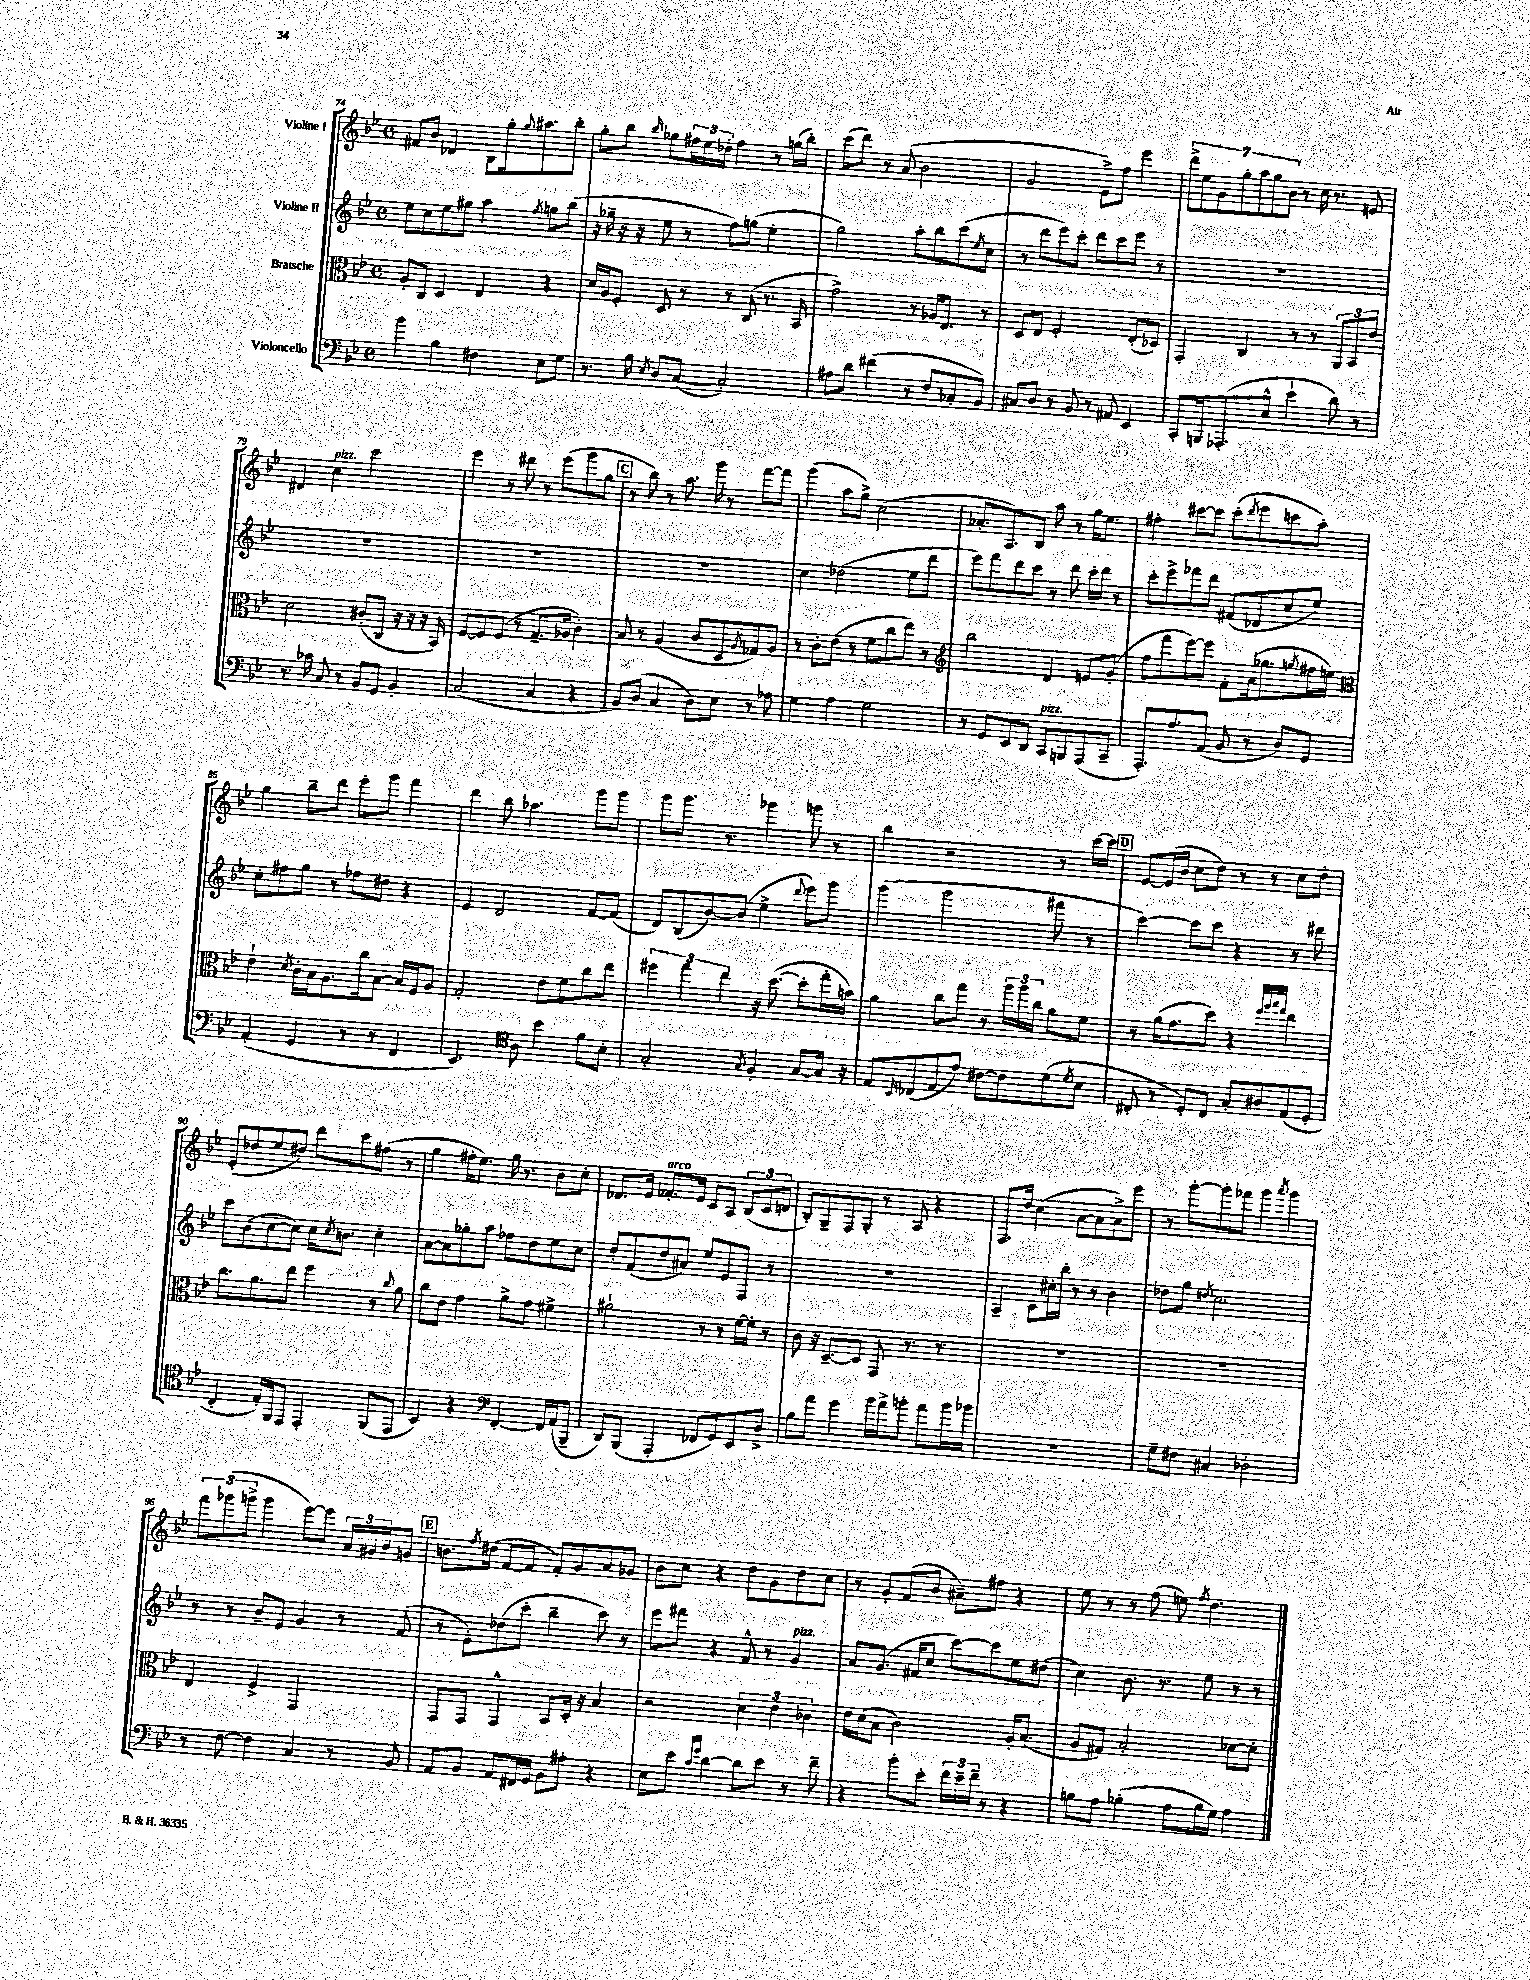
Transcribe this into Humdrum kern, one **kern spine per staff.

**kern	**kern	**kern	**kern
*staff4	*staff3	*staff2	*staff1
*clefF4	*clefC3	*clefG2	*clefG2
*k[b-e-]	*k[b-e-]	*k[b-e-]	*k[b-e-]
*M4/4	*M4/4	*M4/4	*M4/4
*met(c)	*met(c)	*met(c)	*met(c)
4b-\	8A'/L	8ee-\L	8f#/L
.	8C/J	8cc\	8b-/J
4B-\	4D/	8ee-\	4d-/
.	.	8gg#\J	.
4F#\	4E-/	4aa\	8B-\L
.	.	.	16gg'\k
.	.	.	8qqgg/
.	.	.	8.aa#\
.	.	8qff/	.
8E-\L	4r	8gg\L	.
8G\J	.	(8bb-\J	8bb-'\J
=	=	=	=
8.r	16d/LL	16r	8gg'\L
.	16A/J	16gg-~\	.
.	8F'/J	16r	8bb-\J
16B-\	.	16r	.
8qE-/	.	.	16qqbb-/
8D/L	8D/	8ee-\	8gg-\L
([8C/J	8r	8r	24ff#\L
.	.	.	24ee-\
.	.	.	24dd-'\JJ
2C'/])	8r	8ff\L)	4ff#\
.	(8C/	(8gg\J	.
.	8.r	4ee-'\	8r
.	.	.	(16gg\LL
.	16BB-/	.	16bb-'\JJ)
=	=	=	=
8A#\L	2g^\)	2gg\)	(8ccc\L
8d\J	.	.	8ddd\J)
(4f#\	.	.	8r
.	.	.	(8a/
8r	8r	8aa'\L	2b-\
8F/L	16A-/LK	8bb-\	.
.	8.E-/J	.	.
8C-'/	.	(8ccc\	.
.	.	8qee-/	.
8BB-/J)	8r	8cc\J	.
=	=	=	=
8C#/L	8D/L	8r	2g/
8D/J	8E-/J	8ddd\L	.
8r	2F'/	8eee-\)	.
8BB-/	.	8ccc'\J	.
8r	.	8ddd\L	8e-^\L)
8AA#/	.	8ccc\	8ff\J
4EE-/	(8E-'/L	8eee-\J	4eee-\
.	8D-/J)	8r	.
=	=	=	=
8CC'/L	4GG'/	1r	14ddd^\L
.	.	.	14ee-\
16BBB/k	.	.	.
.	.	.	14g\
(8.AAA-'/	.	.	.
.	.	.	14gg'\
.	4C/	.	.
.	.	.	14aa\
.	.	.	14gg\
8E-^^/J	.	.	.
.	.	.	14b-\J
4e-`\	8r	.	8r
.	8r	.	16cc\
.	.	.	8.r
8d\)	12AA/L	.	.
.	12BB-/	.	.
8r	.	.	8e/
.	12e-/J	.	.
=	=	=	=
8.r	2d\	1r	4d#/
16c-\	.	.	.
8C/	.	.	4cc\
8r	.	.	.
8BB-/L	(8c#'/L	.	2ccc\
8GG/J	8C/J	.	.
4BB-'/	16r	.	.
.	16r	.	.
.	16r	.	.
.	16BB-/)	.	.
=	=	=	=
(2C/	[8F/L	1r	4eee-\
.	8F/]	.	.
.	(8F/J	.	8r
.	8r	.	8ddd#\
4C/	8.G~/L	.	8r
.	.	.	(8eee-\L
.	16A-/Jk	.	.
4r	4c'\)	.	8ggg\
.	.	.	8gg\J
=	=	=	=
8BB-/L)	8B-/	1r	8r
(8D/J	8r	.	8bb-\)
4C/	(4A/	.	8r
.	.	.	8.aa\
8D\L)	8c/L	.	.
.	.	.	16ggg\
8E-\J	8D/	.	8r
.	8qA/	.	.
8r	8G-/)	.	[8fff\L
8A-\	8A/J	.	8fff\]J
=	=	=	=
4G\	8r	4cc\	(4ggg\
.	8c'\L	.	.
4A\	(8e-\J	(2dd-\	8aa\L
.	8r	.	8gg^\J)
2G\	8f\L	.	(2cc\
.	8cc\	.	.
.	8ee-\J)	8ee-\L	.
.	8r	8ddd\J	.
=	=	=	=
*	*clefG2	*	*
8r	2bb-\	8eee-\L)	8.a-'/L
8GG/L	.	8fff\	.
.	.	.	8.A/)
8EE-/	.	8ddd\	.
8DD/J	.	8ccc\J	8B-/J
8CC/L	4d/	8r	8aa\
8BBB/	.	8ddd\	8r
(8AAA/	8e/L	16ccc'\LL	16gg\LK
.	.	16ddd\JJ	8.ee-\J
8CC~/J	(8g'/J	8r	.
=	=	=	=
8.AAA'/L)	8ff\L	8ccc'\L	4ff#'\
.	8fff\	8eee-^\	.
8.A/	.	.	.
.	[8eee-\)	8fff-\	[8ccc#\L
(8AA/J	8eee-\]J	8ddd\J	8ccc#\]J
8BB-/	8f'\L	(8f#/L	(8ccc#'\L
.	.	.	8qddd/
8r	(16a\k	8d-/	8eee-\
.	8.gg-\	.	.
8D/L)	.	8cc/	8ccc\
.	8qgg/	.	.
8GG/J	16ff#\L	8ee-/J)	8aa'\J)
.	16ee\JJ)	.	.
=	=	=	=
*	*clefC3	*	*
(4AA'/	4e-`\	8cc'\L	4gg\
.	.	8ff#\	.
.	8qd/	.	.
4GG/	16c'\LL	8gg\J	8bb-~\L
.	16B-\J	.	.
.	8.A\	8r	8ddd\J
8r	.	8ff-\L	8eee-'\L
.	16cc\k	.	.
8r	[8B-\J	8dd#\J	8ggg\J
4FF/	16B-/]LL	4r	4fff\
.	16F/J	.	.
.	8A/J	.	.
=	=	=	=
4.EE-/)	2G'/	4e-/	4ddd\
.	.	2d/	8bb-\
*clefC4	*	*	*
8A\	.	.	4.aa-\
4b-\	8e-\L	.	.
.	8f\	.	.
8f\L	8cc\	[8f/L	8ggg\L
8B-'\J	8ee-\J	(8f/]J	8ggg\J
=	=	=	=
2G'/	6ff#\	8d/L)	8ggg\L
.	.	(8B-/	8.ggg\J
.	6gg\	.	.
.	.	[8b-/)	.
.	.	.	8.r
.	6ee-\	.	.
.	.	(8b-/]J	.
8qG/	.	.	.
4F'/	16r	4ee-^\	4ggg-\
.	([8.dd\	.	.
.	.	8qqddd/	.
[8G/L	8dd'\]L	8eee-\L)	8ggg\
16G/]Jk	16gg'\L	8ggg\J	8r
16r	16b\JJ)	.	.
=	=	=	=
8E-/L	4a\	(4ggg\	4bb-\
16qqBB-/	.	.	.
(8C-/	.	.	.
8E-/	8cc\L	2ggg\	2r
8e-/J)	8gg\J	.	.
[8c#\L	8r	.	.
8c#\]	24aa\LL	.	.
.	24aa\	.	.
.	24cc\JJ	.	.
(8d\	8a\L	8fff#\	8r
8qd/	.	.	.
8B-\J	8f\J	8r	[16ccc\LL
.	.	.	16ccc\]JJ
=	=	=	=
8C#'/	8r	[4ccc\)	[8e-/L
8r	(16a\LK	.	(16e-/]L
.	8.g\	.	16b-/JJ
8D'/L)	.	8ccc\]L	8cc\L
8C#/J	8dd\J)	8ccc\J	8dd\J)
8G'/L	4r	4r	8r
8A#/	.	.	8r
.	32qqff/LLL	.	.
.	32qqaa/	.	.
.	32qqbb-/	.	.
.	32qqgg/JJJ	.	.
(8E-/	4ee-\	8r	8cc\L
8D'/J	.	8ddd#\	8dd'\J
=	=	=	=
4C'/	8.cc\L	8ccc\L	(8e-'/L
.	.	(8b-\	8dd-/
.	8.a\	.	.
16E-'/LL)	.	[8cc\	8ee-/
16FF/J	.	.	.
8EE-/J	8ee-\J	8cc\]J)	8dd#/J)
4EE-'/	4ff\	16cc\LK	8ddd\L
.	.	8qcc/	.
.	.	8.b\J	.
.	.	.	8ccc\
(8FF/L	8r	4cc'\	(8ff#\J
.	8qqcc/	.	.
8EE-/J	8a\	.	8r
=	=	=	=
4BB-/)	8cc\L	[8a\L	4gg\
.	8e-\J	8a\]	.
4r	4g\	8gg-'\	16ff#'\LK
.	.	.	8.ee-\J)
.	.	8aa\J	.
*clefF4	*	*	*
[4FF'/	8a^\L	8ff-\L	16gg\
.	.	.	8.r
.	8g\J	8dd\	.
16FF/]LL	4f#^\	8ee-\	8b-\L
(16AA/J	.	.	.
8BBB-~/J	.	8cc\J	8cc'\J
=	=	=	=
8DD/L)	2a#`\	8dd'/L	8.d-/L
(8BBB-/J	.	(8f/	.
.	.	.	16e-/Jk
4AAA'/	.	8dd/	8.f-'/L
.	.	8a#/J)	.
.	.	.	16e-/Jk
8FF-/L	8r	8ee-/L	8c/L
8GG/)	8r	8e-/	8A/J
8EE-/	[16f\LL	8F/J	(12B-/L
.	16f'\]JJ	.	.
.	.	.	12c/
8D^/J	8r	8r	.
.	.	.	12d/J
=	=	=	=
8B-\L	8c\	1r	8B-'/L)
8a\J	16r	.	8G~/
.	[8.D~/L	.	.
4g\	.	.	8F/
.	8D/]J	.	8G'/J
16b-\LL	8GG/	.	8r
16a^\J	.	.	.
8b'\J	8.r	.	8A/
8a\L	.	.	4r
.	8.r	.	.
16b\L	.	.	.
16b-\JJ	.	.	.
=	=	=	=
1r	1r	4A~/	8.F/L
.	.	.	16dd/Jk
.	.	8c\L	(4cc\
.	.	16cc#'\L	.
.	.	16bb-'\JJ	.
.	.	8r	[8a\L
.	.	8r	8a\]
.	.	4b-\	8a^\)
.	.	.	8eee-\J
=	=	=	=
8G~\L	1r	8dd-\L	8r
8F#\J	.	8gg\J	[8ggg'\L
.	.	8qdd/	.
4C#/	.	2.cc\	8ggg'\]
.	.	.	8fff-\J
2D-'\	.	.	4ggg\
.	.	.	8qaaa/
.	.	.	4ggg\
=	=	=	=
8r	4E-/	8r	12fff\L
.	.	.	(12ggg-\
[8F\	.	8r	.
.	.	.	12ggg^\J
4F\]	4F^/	8b-~/L	4ggg\
.	.	8e-/J	.
4C/	2GG/	4g/	[8eee-\L)
.	.	.	8eee-\]J
8r	.	8r	24a/LL
.	.	.	24g#/
.	.	.	24b-/J
8BB-/	.	(8f/	8g/J
=	=	=	=
8AA/L	8GG/L	8r	8.b\L
8BB-/J	8GG/J	8e-'\L)	.
.	.	.	8qff/
.	.	.	(16dd#\Jk
8AA/L	4GG^^/	(8dd-\	[8f/L
16FF#/L	.	8ccc'\J	8f/]J
16GG/JJ	.	.	.
8BB-\L	8BB-/L	4bb-~\	8f'/L)
8A#'\J	16D'/Jk	.	8g/
.	16r	.	.
4r	4B-/	8ccc\)	8a/
.	.	8r	8g-/J
=	=	=	=
8E-\L	2r	8eee-\L	8b-\L
8e-\J	.	8fff#\J	8cc\J
16qqc/LL	.	.	.
16qqg/JJ	.	.	.
[4d\	.	4r	4r
8d\]L	6d\	8f^^/	8dd\L
8e-\J	.	8r	8g\
.	6e-\	.	.
8r	.	4g/	8dd\
.	6c-\	.	.
8f~\	.	.	8cc\J
=	=	=	=
4r	16e-\LL	8a/L	8r
.	(16d\J	.	.
.	8B-\J	(8.g/J	8g'/L
8b-'\L	2c\)	.	(8f/
.	.	16f#/LK	.
8e-'\J	.	8cc/J	8b-/J
24f\LL	.	[8ccc\L)	8a#~\L)
24e-~\	.	.	.
24f~\JJ	.	.	.
8r	.	8ccc\]	8ff#\J
4r	16A'/LK	8ee-\	4r
.	(8.B-/J	.	.
.	.	(8dd#\J	.
=	=	=	=
8B\L	8A/L	4cc\)	8ee-\
8A\J	8G#/J)	.	8r
(4B-'\	2B-'/	8.b-\	8r
.	.	.	(8ff\
.	.	8.r	.
8A\L	.	.	8ee\)
.	.	.	8qff/
16B-\L	.	8ee-\	4.dd\
16G\JJ)	.	.	.
4A\	[8d-\L	8r	.
.	8d-'\]J	8r	.
==	==	==	==
*-	*-	*-	*-
